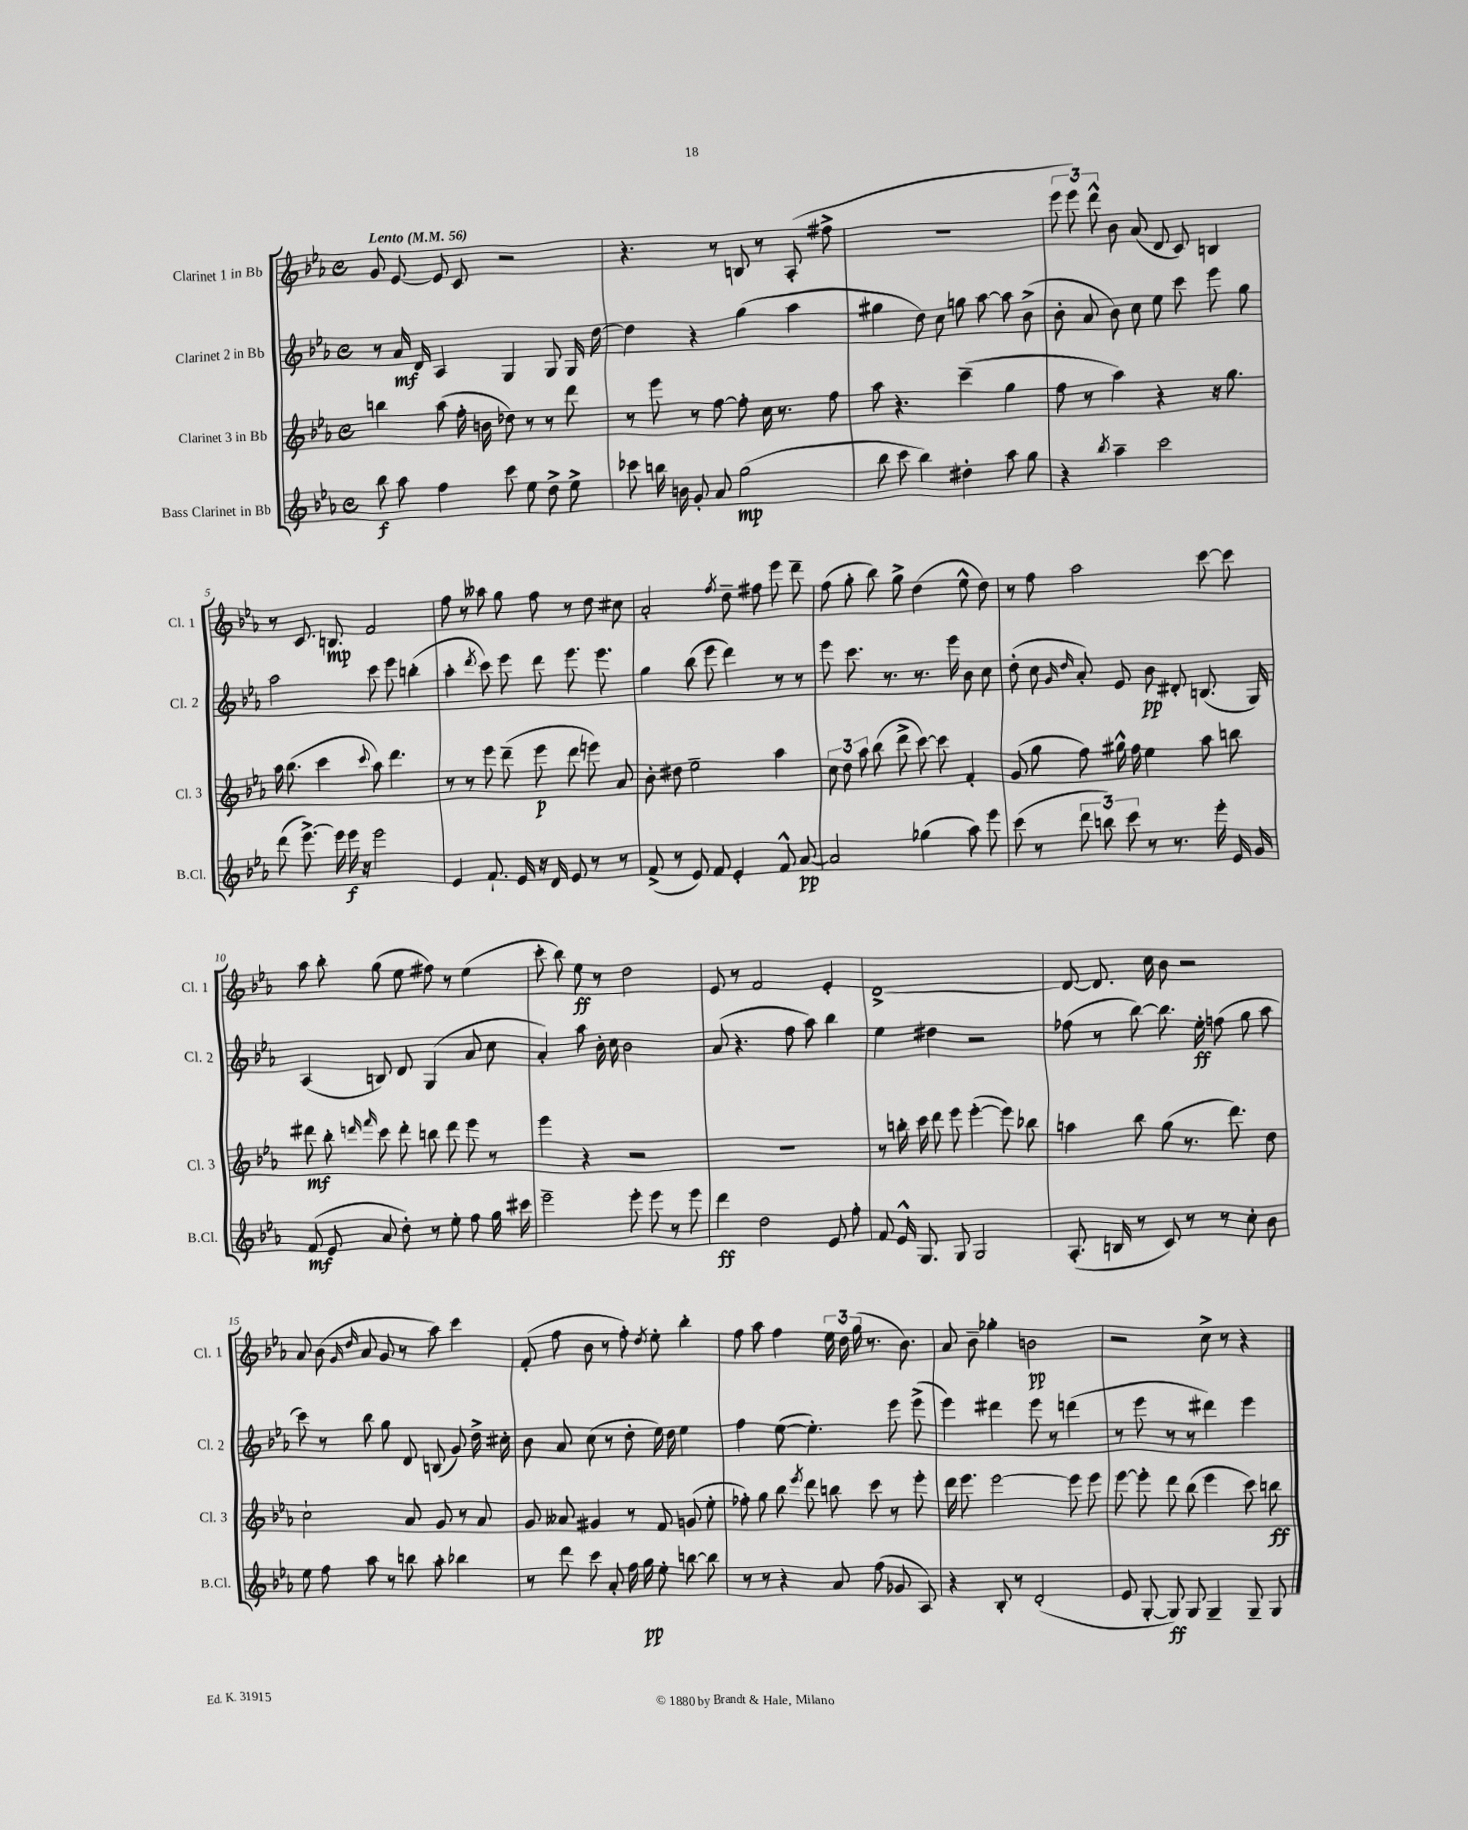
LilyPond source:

<<
\new StaffGroup <<
\new Staff = "s0" \with { instrumentName = "Clarinet 1 in Bb" shortInstrumentName = "Cl. 1" } {
    \clef treble \key ees \major \defaultTimeSignature \time 4/4 \tempo "Lento" 4 = 56
    \autoBeamOff g'8 ees'8~ ees'8 c'8 r2 |
    r4. r8 b8 r8 aes8-.( fis''8-> |
    R1 |
    \tuplet 3/2 { ees'''8 ees'''8) d'''8-^ } bes'8 aes'8( d'8 c'8) b4 |
    r8 c'8. b8.\mp f'2 |
    f''8 r8 aeses''8 g''8 f''8 r8 d''8 cis''8 |
    aes'2-. \acciaccatura { f''8 } d''8-- fis''8 ees'''8 d'''8-- |
    f''8( g''8-. bes''8) g''8-> d''4( ees''8-^ d''8) |
    r8 f''8 aes''2 c'''8~ c'''8 |
    aes''8 bes''8-. g''8( ees''8 fis''8) r8 ees''4( |
    c'''8-. bes''8) ees''8\ff r8 d''2 |
    ees'8 r8 f'2 ees'4-. |
    d'1~-> |
    d'8~ d'8. c''16 bes'8 r2 |
    aes'8 bes'8( \grace { g'16 d''16 } aes'8 g'8 r8 aes''8) c'''4 |
    f'8-.( f''8 bes'8 r8 f''8-.) \acciaccatura { d''8 } ees''8-. bes''4-. |
    f''8 aes''8 f''4 \tuplet 3/2 { ees''16 d''16 g''16( } r8. bes'8.) |
    aes'8 bes'8-- ges''4-. b'2\pp |
    r2 c''8-> r8 r4 \bar "|." |
}
\new Staff = "s1" \with { instrumentName = "Clarinet 2 in Bb" shortInstrumentName = "Cl. 2" } {
    \clef treble \key ees \major \defaultTimeSignature \time 4/4
    \autoBeamOff r8 aes'16\mf d'16 aes4 g4 g8 g16 d''16~ |
    d''4 r4 g''4( aes''4 |
    gis''4 d''8) c''8 g''8 aes''8~ aes''8 bes'8->( |
    bes'8-. aes'8 bes'8) c''8 ees''8 c'''8 ees'''8 g''8 |
    aes''2 c'''8 ees'''8 b''4-.( |
    aes''4-. \acciaccatura { d'''8 } c'''8) ees'''8 d'''8 ees'''8. ees'''8. |
    g''4 bes''8( ees'''8 d'''4) r8 r8 |
    ees'''8 c'''8. r8. r8. ees'''16 bes'8 c''8 |
    d''8-.( c''8 \grace { g'16 d''16 } aes'8-.) ees'8 bes'8\pp dis'8-. b8.( g16) |
    aes4( b8) d'8 g4( aes'8 c''8 |
    aes'4-.) aes''8 bes'16-. c''16 bes'2 |
    aes'8( r4. f''8 aes''8) bes''4 |
    ees''4 dis''4 r2 |
    fes''8( r8 bes''8~) bes''8. ees''16-.\ff f''8( g''8 aes''8 |
    c'''8) r8 bes''8 g''8 d'8 b8( g'8) d''16-> cis''16-. |
    bes'8 aes'8 c''8( r8 d''8-. ees''16) d''16 ees''4 |
    f''4 ees''8~( ees''4.-.) ees'''8 ees'''8->( |
    ees'''4) dis'''4 ees'''8 r8 d'''4( |
    r8 ees'''8 r8 r8 dis'''4) ees'''4 \bar "|." |
}
\new Staff = "s2" \with { instrumentName = "Clarinet 3 in Bb" shortInstrumentName = "Cl. 3" } {
    \clef treble \key ees \major \defaultTimeSignature \time 4/4
    \autoBeamOff b''4 aes''8( f''16-. b'16 des''8) r8 r8 d'''8 |
    r8 ees'''8 r8 f''8~ f''8-. c''16 r8. f''8 |
    aes''8 r4. c'''4--( g''4 |
    f''8 r8 aes''4) r4 r16 g''8. |
    aes''16 bes''8.( c'''4 \appoggiatura { c'''8 } aes''8) d'''4. |
    r8 r8 ees'''8 d'''8--( ees'''8\p d'''8 e'''8) aes'8 |
    bes'8-. dis''8 ees''2-- aes''4 |
    \tuplet 3/2 { c''8 d''8 aes''8 } bes''8( d'''8-> c'''8~) c'''8 f'4-. |
    g'8( g''8 f''8) gis''16-^ f''16 ees''4 aes''8 b''8 |
    dis'''8\mf bes''8-. \grace { d'''16 f'''16 } c'''8 d'''8-. b''8 d'''8 ees'''8 r8 |
    ees'''4 r4 r2 |
    R1 |
    r8 b''16-. c'''16 d'''8 ees'''8 ees'''4~-.( ees'''8) bes''8 |
    a''4 bes''8 g''8( r8. d'''8.) d''8 |
    c''2-! aes'8 g'8 r8 aes'8 |
    g'8 aeses'8 gis'4 r8 f'8 g'8( ees''8-. |
    fes''8-.) g''8 bes''8 \acciaccatura { ees'''8 } d'''8 b''8 c'''8 r8 ees'''8-. |
    d'''16 ees'''8. ees'''2~ ees'''8 ees'''8 |
    ees'''8~ ees'''8-. d'''8 bes''8( ees'''4 c'''8) b''8\ff \bar "|." |
}
\new Staff = "s3" \with { instrumentName = "Bass Clarinet in Bb" shortInstrumentName = "B.Cl." } {
    \clef treble \key ees \major \defaultTimeSignature \time 4/4
    \autoBeamOff bes''8\f aes''8 f''4 c'''8 ees''8 d''8-> ees''8-> |
    ces'''8 b''16 b'16 g'8-. aes'8 g''2\mp( |
    bes''8 c'''8 bes''4) dis''4-. aes''8 g''8 |
    r4 \acciaccatura { bes''8 } aes''4-- c'''2 |
    d'''8( ees'''8.~->) ees'''16 ees'''16\f r16 ees'''2 |
    ees'4 f'8.-! ees'16 r16 d'16 ees'8 r8 r8 |
    f'8->( r8 ees'8) f'8 ees'4-. f'8-^ aes'8~\pp |
    aes'2 ges''4( aes''8) ees'''8 |
    c'''8( r8 \tuplet 3/2 { d'''8 b''8) c'''8 } r8 r8. ees'''16-. ees'16 g'16 |
    f'8\mf( ees'8 aes'8 d''8-.) r8 ees''8-. f''8 g''16 cis'''16 |
    ees'''2-- ees'''8-. ees'''8 r8 ees'''8 |
    d'''4\ff d''2 ees'8 f''8-. |
    f'8 ees'16-^ g8. g8 g2 |
    aes8.-.( b16 r8 c'8) r8 r8 c''8-. bes'8 |
    ees''8 f''8 aes''8 r8 b''8 aes''8-. bes''4 |
    r8 d'''8 c'''8 aes'8-. f''16 g''16\pp ees''8-. b''8~ b''8 |
    r8 r8 r4 aes'8 f''8( ges'8 aes8) |
    r4 bes8-. r8 d'2-.( |
    ees'8 g8~-. g8\ff) g8 g4-- g8-- g8 \bar "|." |
}
>>
>>
